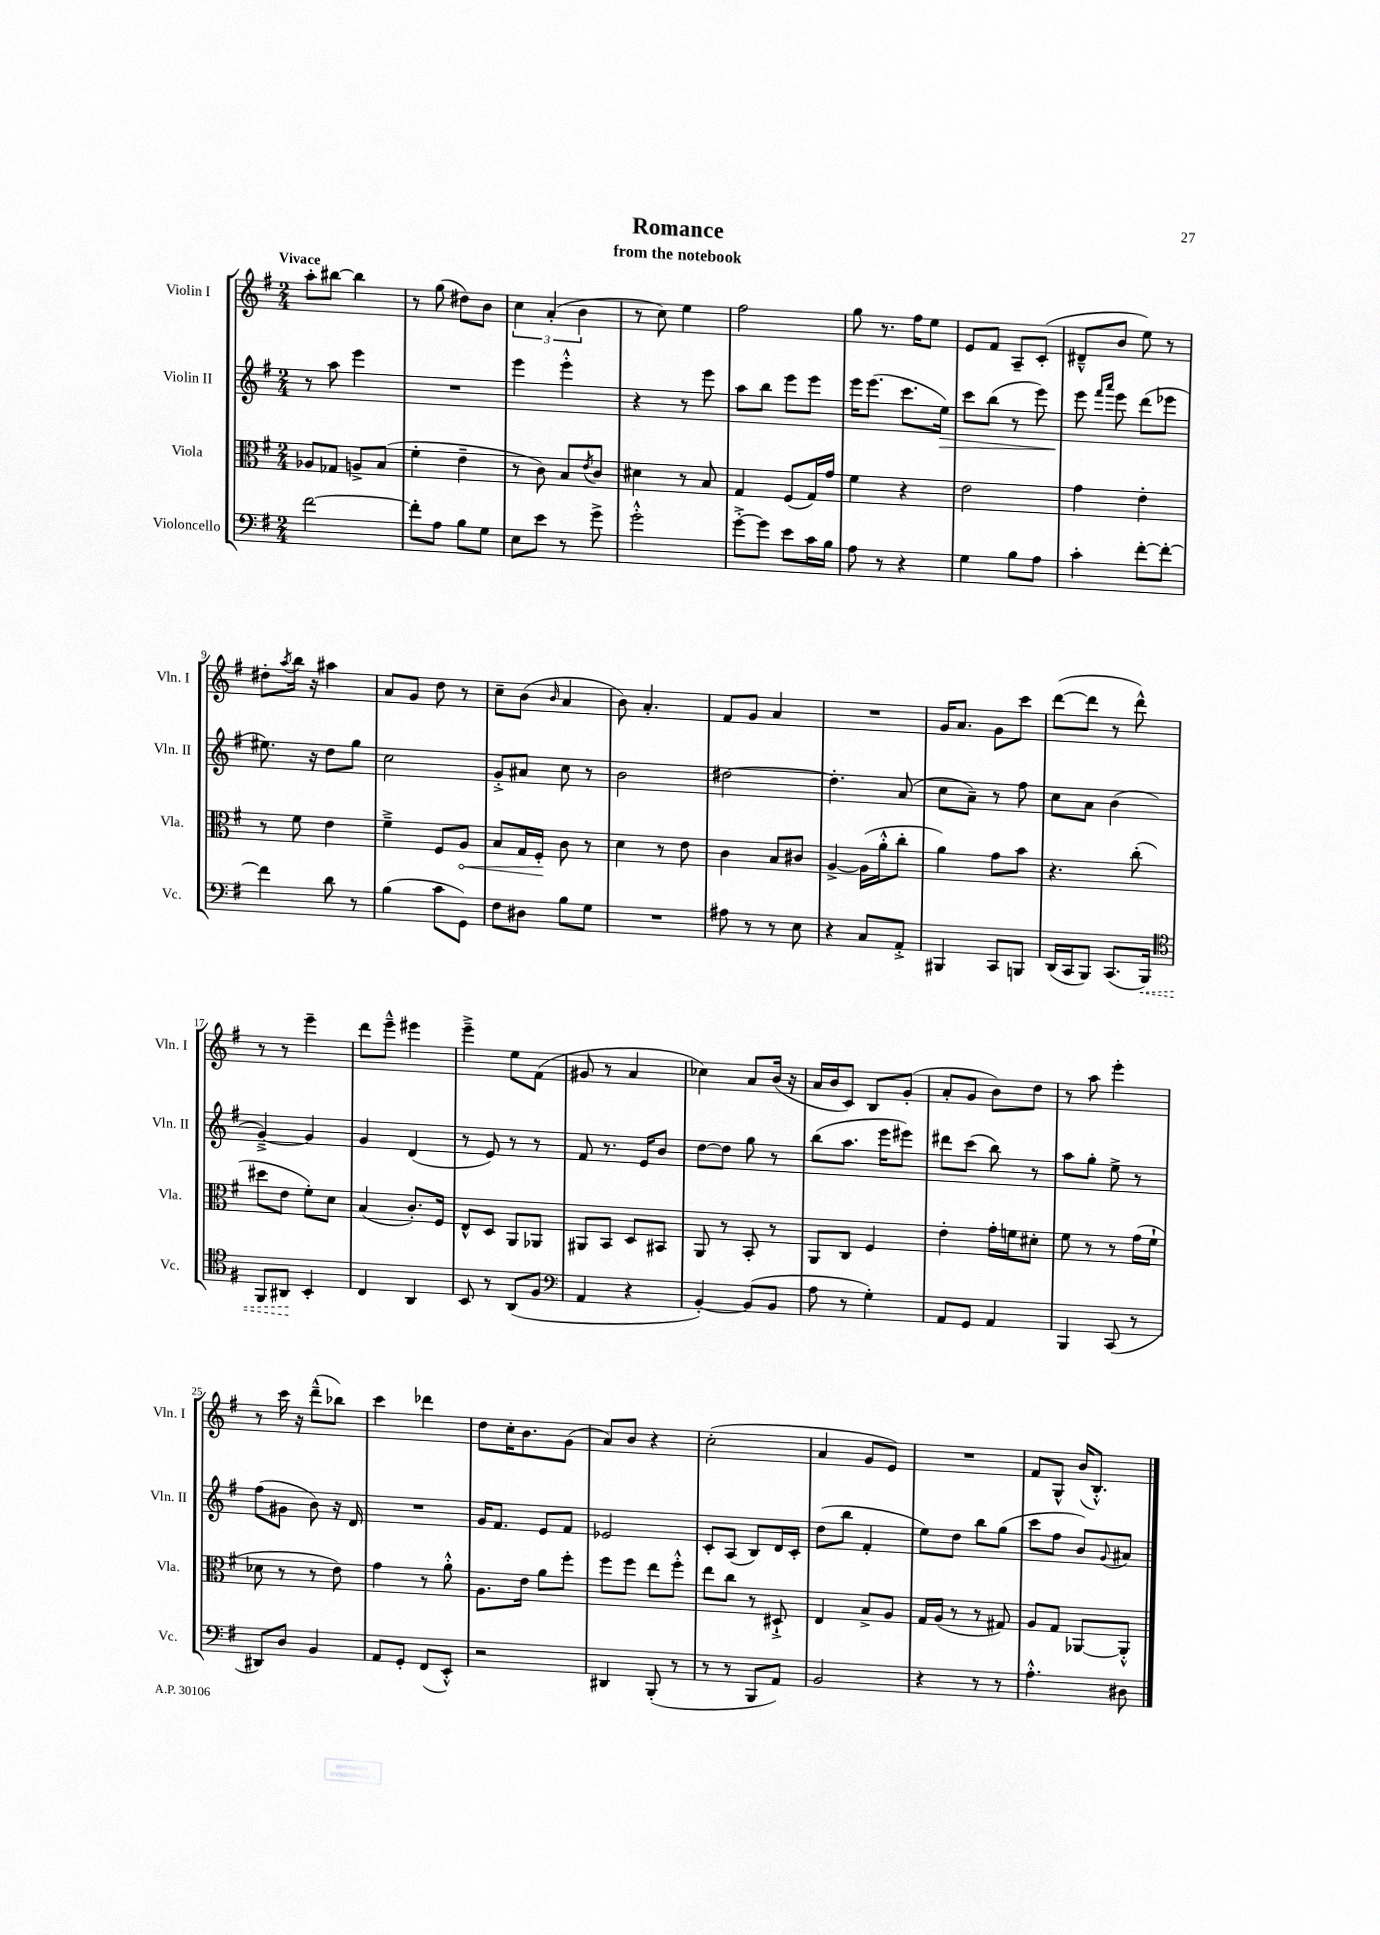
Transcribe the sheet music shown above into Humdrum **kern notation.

**kern	**kern	**kern	**kern
*staff4	*staff3	*staff2	*staff1
*clefF4	*clefC3	*clefG2	*clefG2
*k[f#]	*k[f#]	*k[f#]	*k[f#]
*M2/4	*M2/4	*M2/4	*M2/4
[2f#	8A-	8r	8aa'
.	8G-	8aa	[8bb#
.	8A^	4eee	4bb#]
.	(8B	.	.
=	=	=	=
8f#']	4f#'	2r	8r
8A	.	.	(8gg
8B	4e~	.	8dd#)
8G	.	.	8b
=	=	=	=
8E	8r	4eee	6cc
8e	8c)	.	.
.	.	.	(6a'
8r	8B	4eee'^^	.
.	.	.	6b
.	8qe	.	.
8g^	8c	.	.
=	=	=	=
2g'^^	4d#	4r	8r
.	.	.	8cc)
.	8r	8r	4ee
.	8B	8eee	.
=	=	=	=
[8g'^	4G	8aa	2ff#
8g]	.	8bb	.
8e	(8F#	8eee	.
16c	16G)	8eee	.
16B	16g	.	.
=	=	=	=
8A	4f#	16eee	8gg
.	.	(8.eee	.
8r	.	.	8.r
4r	4r	8.ccc	.
.	.	.	16ff#
.	.	.	8ee
.	.	16ee)	.
=	=	=	=
4G	2e	8ccc	8e
.	.	(8bb	8f#
8B	.	8r	8A~
8A	.	8eee)	(8c'
=	=	=	=
4c'	4g	8eee	8d#~^^
.	.	16qqfff#	.
.	.	16qqaaa	.
.	.	8eee	8b
[8f#'	4e'	(8ddd	8ee)
8f#'_	.	8eee-	8r
=	=	=	=
4f#]	8r	8.ee#)	8dd#'
.	.	.	8qaa
.	8f#	.	16bb
.	.	16r	16r
8d	4e	8dd	4aa#
8r	.	8gg	.
=	=	=	=
(4B	4f#~^	2cc	8a
.	.	.	8g
8c	8F#	.	8dd
8GG)	8A	.	8r
=	=	=	=
8F#	8B	8g'^	8cc~
8D#	16G	8a#	(8b
.	16F#'	.	.
.	.	.	16qqb
8B	8c	8cc	4a
8G	8r	8r	.
=	=	=	=
2r	4d	2b	8b)
.	.	.	4.a'
.	8r	.	.
.	8e	.	.
=	=	=	=
8A#	4c	[2dd#	8f#
8r	.	.	8g
8r	8B	.	4a
8E	8c#	.	.
=	=	=	=
4r	[4A^	4.dd#']	2r
8C	(16A]	.	.
.	16a'^^	.	.
8AA'^	8cc'	(8a	.
=	=	=	=
4BBB#	4a)	8cc	16g
.	.	.	8.a
.	.	8a~)	.
8CC	8g	8r	8g
8BBB	8b	8ff#	8ccc
=	=	=	=
(16DD	4.r	8cc	([8ddd
16CC	.	.	.
8BBB)	.	8a	8ddd]
(8.CC	.	(4b	8r
.	(8cc'	.	8ddd^^)
16BBB)	.	.	.
=	=	=	=
*clefC4	*	*	*
8FF#	8dd#	[4g~^)	8r
8AA#	8e	.	8r
4BB'	8f#')	4g]	4eee~
.	8d	.	.
=	=	=	=
4C	(4B	4g	8ddd
.	.	.	8eee~^^
4AA	8.c')	(4d	4eee#
.	16F#	.	.
=	=	=	=
8BB	8E^^	8r	4eee~^
8r	8D	8e)	.
(8AA	8AA	8r	8ee
8F#	8AA-	8r	(8f#
=	=	=	=
*clefF4	*	*	*
4AA	8AA#	8f#	8g#
.	8BB	8.r	8r
4r	8D	.	4a
.	.	16e	.
.	8BB#	8b	.
=	=	=	=
[4BB')	8AA	[8dd	4cc-)
.	8r	8dd]	.
(8BB]	8BB'	8gg	8a
8BB	8r	8r	(16b
.	.	.	16r
=	=	=	=
8A	8AA	(8bb	16a
.	.	.	16b
8r	8C	8.aa	8c)
4G')	4F#	.	8B
.	.	16eee	.
.	.	8eee#)	(8g'
=	=	=	=
8AA	4e'	8ddd#	8a'
8GG	.	(8ccc	8g
4AA	16g'	8bb)	8b)
.	16f	.	.
.	8d#'	8r	8dd
=	=	=	=
4BBB	8f#	8aa	8r
.	8r	8gg'	8aa
(8CC	8r	8ee^	4eee'
8r	(16g	8r	.
.	16f#`	.	.
=	=	=	=
8DD#)	8d-	(8ff#	8r
8D	8r	8g#	16ccc
.	.	.	16r
4BB	8r	8b)	(8ddd~^^
.	8e)	16r	8bb-)
.	.	16d	.
=	=	=	=
8AA	4g	2r	4ccc
8GG'	.	.	.
(8FF#	8r	.	4ddd-
8EE'^^)	8a'^^	.	.
=	=	=	=
2r	8.A	16g	8dd
.	.	8.f#	.
.	.	.	16cc'
.	16e	.	8.b
.	8a	8e	.
.	8ff#'	8f#	(8g
=	=	=	=
4DD#	8ff#	2e-	8a)
.	8ff#	.	8b
(8BBB'	8ee	.	4r
8r	8ff#'^^	.	.
=	=	=	=
8r	8ee	8c'	(2cc'
8r	8cc	(8A	.
8BBB	8r	8B)	.
8AA)	8D#`^	16d	.
.	.	16c'	.
=	=	=	=
2BB	4E	(8dd	4a
.	.	8bb	.
.	8B^	4f#'	8g
.	8A	.	8e)
=	=	=	=
4r	16G	8ee)	2r
.	(16A	.	.
.	8r	8dd	.
8r	8r	8bb	.
8r	8G#)	(8gg	.
=	=	=	=
4.A'^^	8A	8ccc	8f#
.	8G	8ff#	8G^^
.	[8AA-	8b)	(16b
.	.	.	8.B'^^)
.	.	8qqg	.
8D#	8AA-'^^]	8a#	.
==	==	==	==
*-	*-	*-	*-
